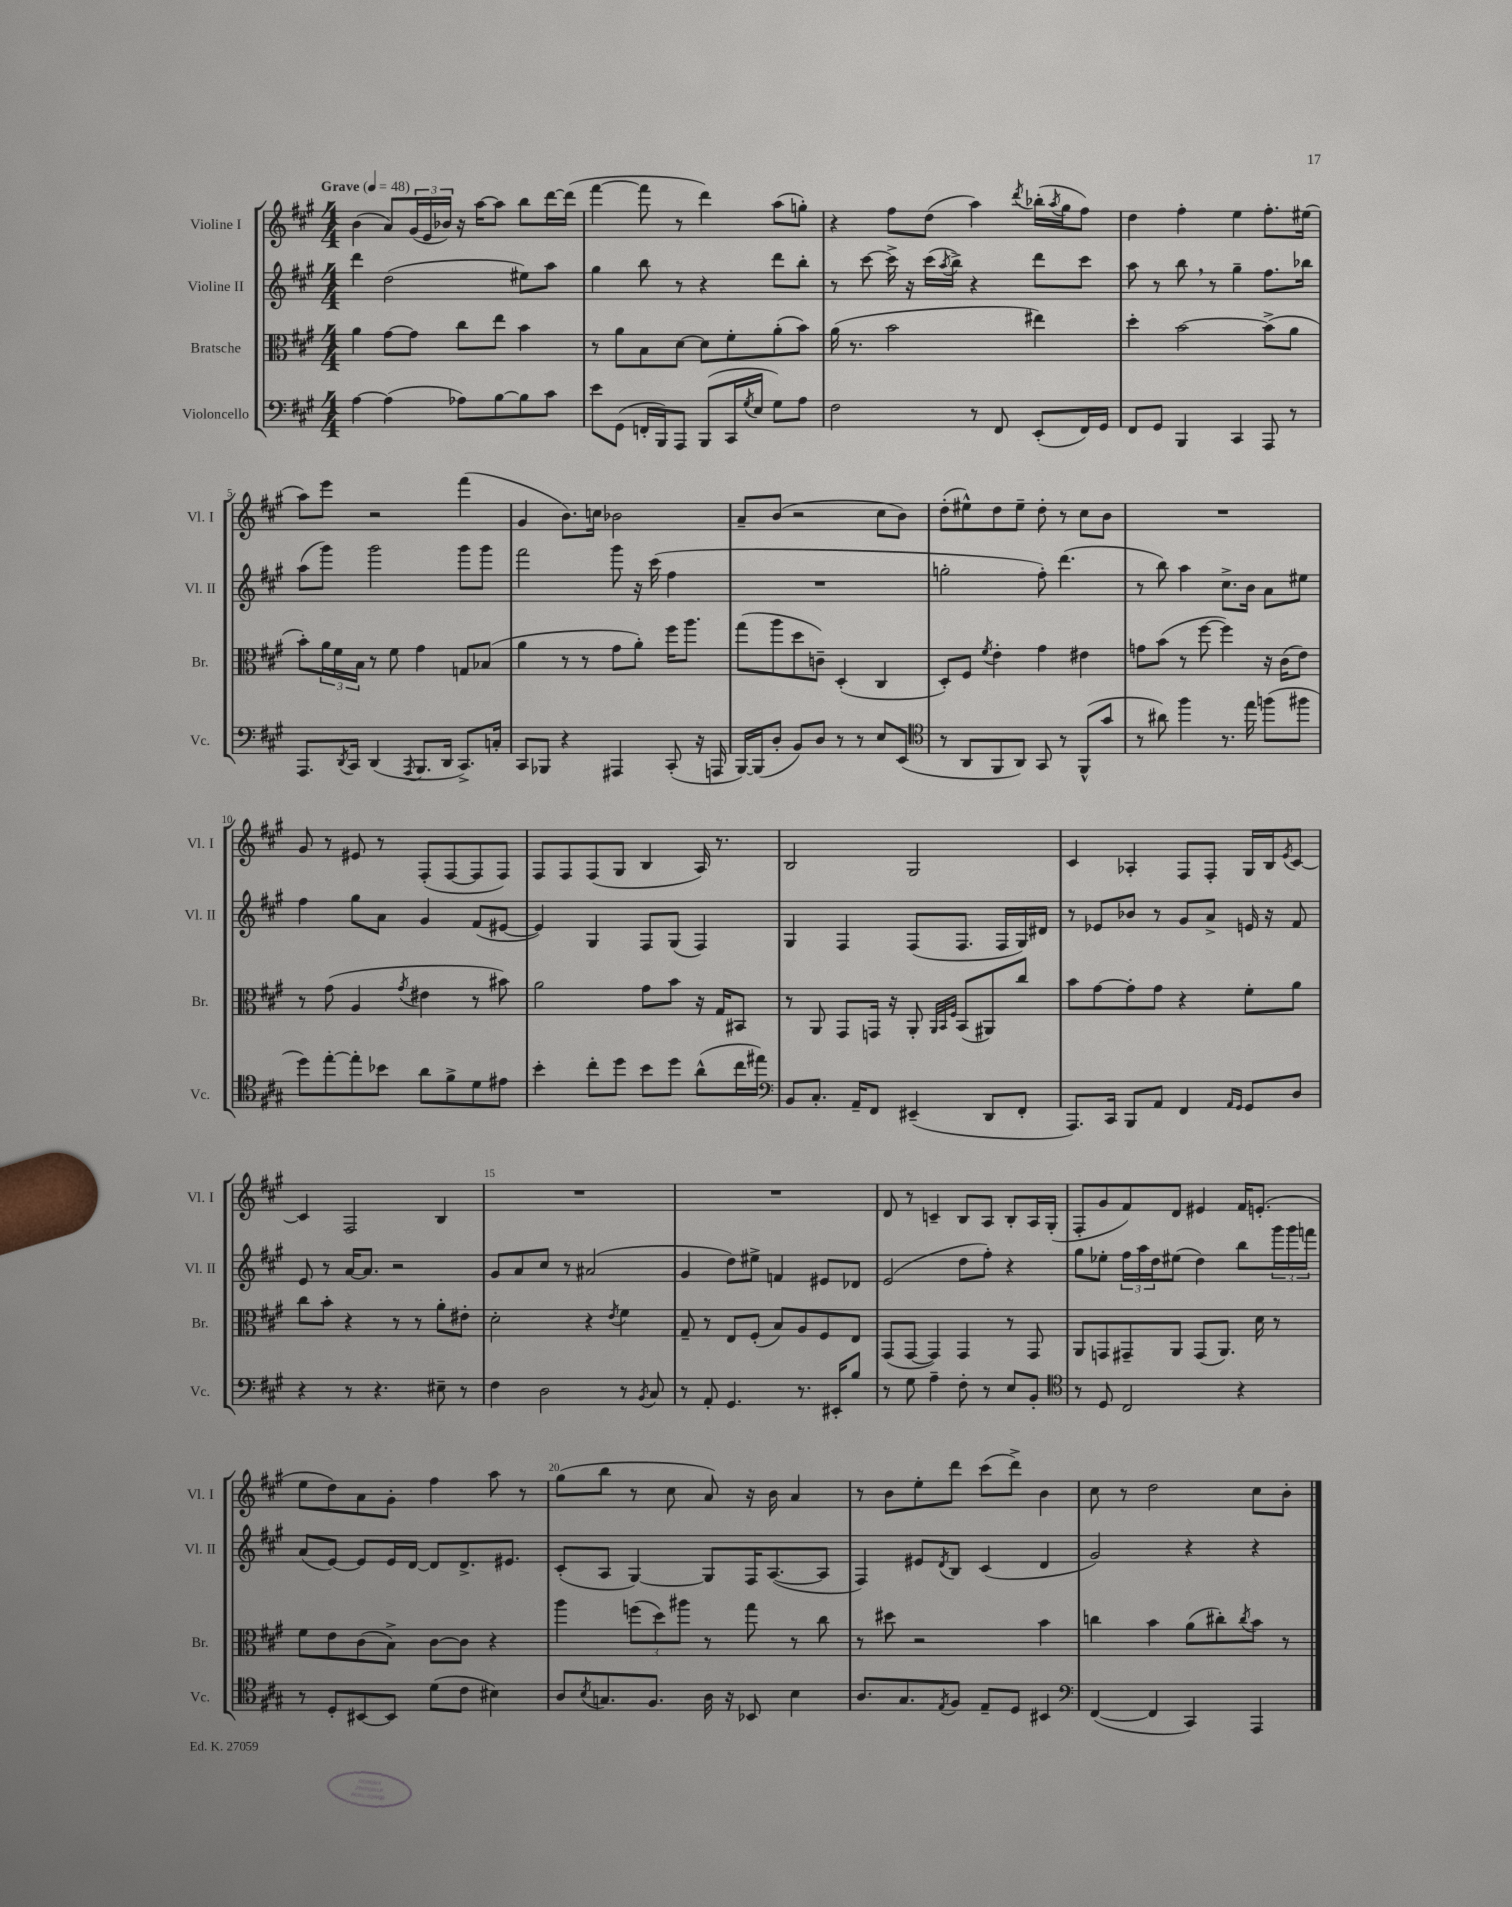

**kern	**kern	**kern	**kern
*part4	*part3	*part2	*part1
*staff4	*staff3	*staff2	*staff1
*I"Violoncello	*I"Bratsche	*I"Violine II	*I"Violine I
*I'Vc.	*I'Br.	*I'Vl. II	*I'Vl. I
*clefF4	*clefC3	*clefG2	*clefG2
*k[f#c#g#]	*k[f#c#g#]	*k[f#c#g#]	*k[f#c#g#]
*M4/4	*M4/4	*M4/4	*M4/4
*MM48	*MM48	*MM48	*MM48
=1	=1	=1	=1
!	!	!	!LO:TX:a:B:t=Grave
[4A\	4a\	4ddd\	(4b\
(4A\]	[8g#\L	(2dd\	8a/L)
.	8g#\J]	.	(24g#/L
.	.	.	24e/
.	.	.	24b-X/JJ)
8A-X\L)	8cc#\L	.	16r
.	.	.	[16aa\KL
[8B\	8ee\J	.	8aa\J]
8B\]	4b\	8ee#X\L)	8bb\L
8c#\J	.	8aa\J	[16ddd\L
.	.	.	(16ddd\JJ]
=2	=2	=2	=2
8e\L	8r	4gg#\	[4fff#\
(8GG#\J	8a\L	.	.
16FFn'/LL	8B\	8bb\	8fff#\]
16BBB/J)	.	.	.
8AAA/J	[8d\J	8r	8r
(8BBB/L	8d\L]	4r	4ddd\)
16CC#/L	8f#'\	.	.
8qG#/	.	.	.
16E/JJ	.	.	.
8G#\L)	(8a'\	8ddd\L	(8aa\L
8A\J	8b\J)	8bb'\J	8ggn'\J)
=3	=3	=3	=3
2F#\	(16a\	8r	4r
.	8.r	.	.
.	.	[8ccc#\	.
.	2b\	16ccc#^\]	8ff#\L
.	.	16r	.
.	.	(16ccc#\LL	(8dd\J
.	.	8qaa/	.
.	.	16bb^\JJ)	.
8r	.	4r	4aa\)
8FF#/	.	.	.
.	.	.	8qddd/
(8EE'/L	4ee#X\)	8ddd\L	(16bb-X'\LL
.	.	.	8qaa/
.	.	.	16gg#\J
16FF#/L)	.	8ccc#\J	8ff#\J)
16GG#/JJ	.	.	.
=4	=4	=4	=4
8FF#/L	4dd'\	8aa\	4dd\
8GG#/J	.	8r	.
4BBB/	[2b\	8bb,\	4ff#'\
.	.	8r	.
4CC#/	.	4gg#~\	4ee\
8AAA/	(8b^\L]	8.ff#\L	8.ff#'\L
8r	8a\J	.	.
.	.	16bb-X\Jk	(16ee#X\Jk
!!LO:LB:g=z
=5	=5	=5	=5
8.AAA/L	8b'\L)	(8aa\L	8aa\L)
.	24a\L	8ggg#\J)	8eee\J
.	24f#\	.	.
8qDD/	.	.	.
16CC#/Jk	.	.	.
.	24B\JJ	.	.
(4DD/	8r	2ggg#\	2r
.	8f#\	.	.
8qAAA/	.	.	.
8.BBB/L	4g#\	.	.
16DD/Jk	.	.	.
8.CC#^/L)	8Gn/L	8ggg#\L	(4fff#\
.	(8B-X/J	8ggg#\J	.
16Cn'/Jk	.	.	.
=6	=6	=6	=6
8CC#/L	4a\	2fff#\	4g#/
8BBB-X/J	.	.	.
4r	8r	.	8.b\L)
.	8r	.	.
.	.	.	16ccn\Jk
4AAA#X/	8g#\L	8ggg#\	2b-X\
.	8a'\J)	16r	.
.	.	(16ccc#\	.
(8CC#'/	16ff#\KL	4ff#\	.
.	8.aa\J	.	.
16r	.	.	.
16AAAn/	.	.	.
=7	=7	=7	=7
[16BBB/LL)	(8gg#\L	1r	8a~/L
(16BBB/J]	.	.	.
8D'/J	8aa\	.	(8b/J
8BB/L)	8dd\	.	2r
8D/J	8cn~\J)	.	.
8r	(4D'/	.	.
8r	.	.	.
8E/L	4C#/	.	8cc#\L
(8EE/J	.	.	8b\J)
=8	=8	=8	=8
*clefC4	*	*	*
8r	8D'/L)	2ggn'\	(8dd'\L
8AA/L	8F#/J	.	8ee#X^^\)
.	8qf#/	.	.
8FF#/	4e'\	.	8dd\
8AA/J)	.	.	8ee#~\J
8GG#/	4g#\	8ff#'\)	8dd'\
8r	.	(4.ddd\	8r
(8FF#^^/L	4e#X\	.	8cc#\L
8g#/J	.	.	8b\J
=9	=9	=9	=9
8r	8gn\L	8r	1r
8a#X\)	(8b\J	8bb\)	.
4ff#\	8r	4aa\	.
.	[8ff#\	.	.
8.r	4ff#\])	8.cc#^\L	.
16ee\	.	16b\Jk	.
(8ffn\L	16r	8a\L	.
.	(16c#\KL	.	.
8ff#X\J	8e\J)	8ee#X\J	.
!!LO:LB:g=z
=10	=10	=10	=10
8dd\L)	8r	4ff#\	8g#/
[8ee'\	(8g#\	.	8r
8ee'\]	4A/	8gg#\L	8e#X/
8b-X\J	.	8a\J	8r
.	8qg#/	.	.
8a\L	4e#X\	4g#/	(8F#'/L
8f#^\	.	.	[8F#/
8d\	8r	(8f#/L	8F#/]
8e#X\J	8b#X\)	[8e#X/J	8F#/J)
=11	=11	=11	=11
4b'\	2a\	4e#/])	8F#/L
.	.	.	8F#/
8cc#'\L	.	4G#/	(8F#/
8dd\J	.	.	8G#/J
8b\L	8g#\L	8F#/L	4B/
8dd\J	8b\J	(8G#/J	.
(8a^^\L	16r	4F#/)	16A/)
.	16G#/KL	.	8.r
16cc#\L	8BB#X/J	.	.
16ee#X\JJ)	.	.	.
=12	=12	=12	=12
*clefF4	*	*	*
8BB/L	8r	4G#/	2B/
8.C#'/J	8AA/	.	.
.	8GG#/L	4F#/	.
16AA~/KL	.	.	.
8FF#/J	16GGn/Jk	.	.
.	16r	.	.
(4EE#X~/	8AA'/	(8F#/L	2G#/
.	32qqAA/LLL	.	.
.	32qqBB/	.	.
.	32qqF#/JJJ	.	.
.	(8BB/L	8.F#/J	.
8DD/L	8AA#X/)	.	.
.	.	16F#/LL	.
8FF#'/J	8cc#/J	16G#/)	.
.	.	16d#X/JJ	.
=13	=13	=13	=13
8.AAA/L)	8b\L	8r	4c#/
.	[8g#\	8e-X/L	.
16CC#/Jk	.	.	.
8BBB/L	8g#'\]	8b-X/J	4A-X'/
8AA/J	8g#\J	8r	.
4FF#/	4r	8g#/L	8F#/L
.	.	8a^/J	8F#'/J
16qqAA/LL	.	.	.
16qqGG#/JJ	.	.	.
8GG#/L	8f#'\L	16en/	16G#/LL
.	.	16r	16B/J
.	.	.	8qe/
8D/J	8a\J	8f#/	[8c#/J
!!LO:LB:g=z
=14	=14	=14	=14
4r	8cc#\L	8e/	4c#/]
.	8b'\J	8r	.
8r	4r	[16a/KL	2F#/
.	.	8.a/J]	.
4.r	.	.	.
.	8r	2r	.
.	8r	.	.
8E#X~\	8a'\L	.	4B/
8r	8e#X'\J	.	.
=15	=15	=15	=15
4F#\	2d'\	8g#/L	1r
.	.	8a/	.
2D\	.	8cc#/J	.
.	.	8r	.
.	4r	(2a#X/	.
.	8qe/	.	.
8r	4f#\	.	.
8qBB/	.	.	.
8C#/	.	.	.
=16	=16	=16	=16
8r	8G#~/	4g#/	1r
8AA'/	8r	.	.
4.GG#/	8E/L	8dd\L)	.
.	(8F#'/J	8ee#X^\J	.
.	8B/L)	4fn/	.
8.r	8A/	.	.
.	8F#/	8e#X/L	.
16EE#X'/KL	.	.	.
8B/J	8E/J	8d-X/J	.
=17	=17	=17	=17
8r	(8GG#/L	(2e/	8d/
8G#\	[8GG#/J	.	8r
4A~\	4GG#/])	.	4cn~/
8F#'\	4GG#/	8dd\L	8B/L
8r	.	8ff#'\J)	8A/J
8E/L	8r	4r	8B'/L
8BB'/J	8GG#/	.	16A/L
.	.	.	(16G#'/JJ
=18	=18	=18	=18
*clefC4	*	*	*
8r	8AA/L	8gg#\L	8F#'/L
8D/	8GGn/	8ee-X'\J	8g#/
2C#/	8GG#X~/	24ff#\LL	8f#/)
.	.	24aa\	.
.	.	24dd\J	.
.	8AA/J	(8ee#X\J	8d/J
.	(8GG#/L	4dd\)	4e#X/
.	8.AA/J)	.	.
4r	.	8bb\L	16f#/KL
.	16d\	.	(8.en'/J
.	8r	24ggg#\L	.
.	.	24ggg#\	.
.	.	24fffn\JJ	.
!!LO:LB:g=z
=19	=19	=19	=19
8r	8f#\L	(8a/L	8ee\L
8D'/L	8e\	[8e/J)	8dd\)
[8BB#X/	(8c#\	8e/L]	8a\
8BB#/J]	8B^\J)	16e/L	8g#'\J
.	.	[16d/JJ	.
(8d\L	[8c#\L	8d/L]	4ff#\
8c#\J	8c#\J]	8.d^/	.
4B#X\)	4r	.	8aa\
.	.	8.e#X/J	.
.	.	.	8r
=20	=20	=20	=20
8A/L	4aa\	(8c#'/L	(8gg#\L
8qB/	.	.	.
8.Gn/	.	8A/J	8bb\J
.	(12ffn\L	[4G#/)	8r
8.F#/J	.	.	.
.	12dd\)	.	.
.	.	.	8cc#\
.	12aa#X\J	.	.
16A\	8r	8G#/L]	8a/)
16r	.	.	.
8BB-X/	8gg#\	16F#/K	16r
.	.	([8.A/	16b\
4B\	8r	.	4a/
.	8cc#\	8A/J]	.
=21	=21	=21	=21
8.A/L	8r	4F#/)	8r
.	8dd#X\	.	8b\L
8.G#/	.	.	.
.	2r	8e#X/L	8ee'\
8qE/	.	8qd/	.
8F#/J	.	8B/J	8ddd\J
8E~/L	.	(4c#/	(8ccc#\L
8D/J	.	.	8ddd^\J)
4BB#X/	4b\	4d/	4b\
=22	=22	=22	=22
*clefF4	*	*	*
([4FF#/	4ccn\	2g#/)	8cc#\
.	.	.	8r
4FF#/]	4b\	.	2dd\
4CC#/)	(8a\L	4r	.
.	8cc#X'\)	.	.
.	8qcc#/	.	.
4AAA/	8b\J	4r	8cc#\L
.	8r	.	8b'\J
==	==	==	==
*-	*-	*-	*-
